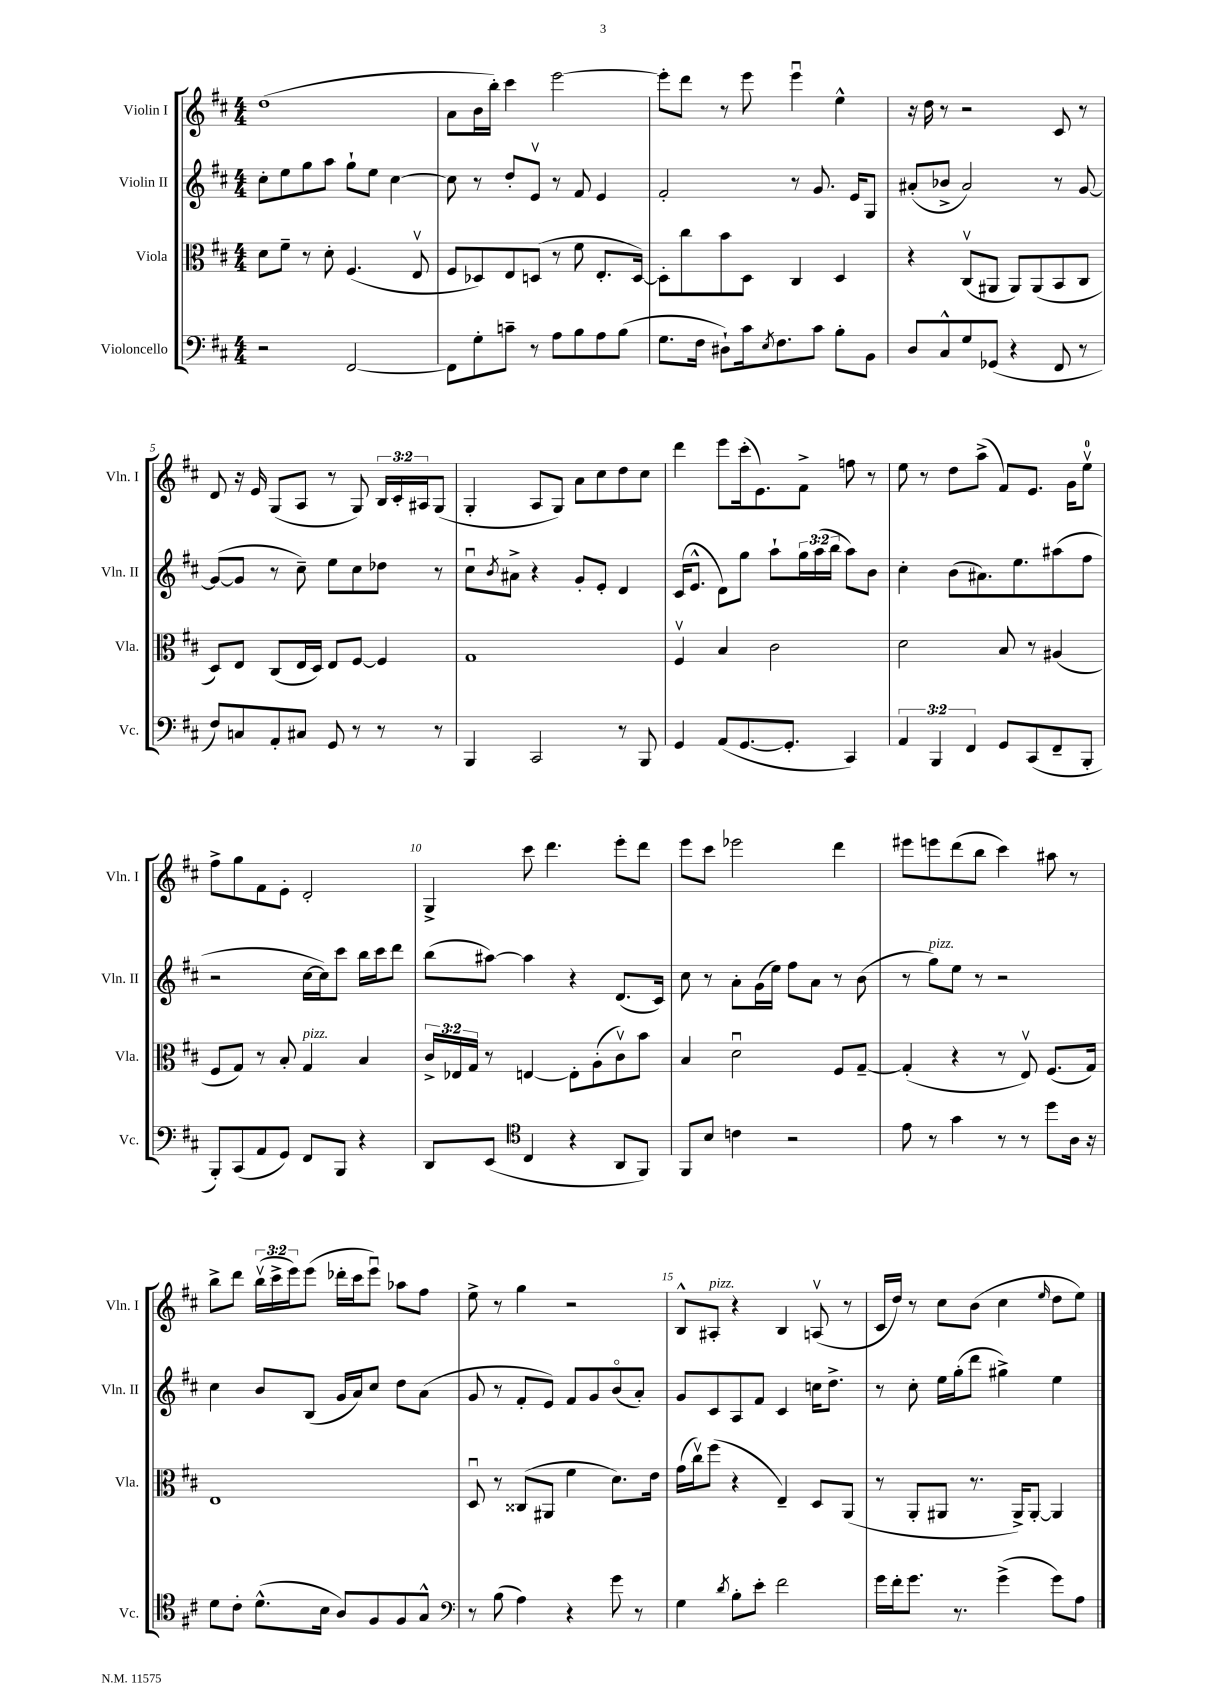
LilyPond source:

<<
\new StaffGroup <<
\new Staff = "s0" \with { instrumentName = "Violin I" shortInstrumentName = "Vln. I" } {
    \clef treble \key d \major \numericTimeSignature \time 4/4 \override Staff.TupletNumber.text = #tuplet-number::calc-fraction-text
    d''1( |
    a'8 b'16 b''16-.) cis'''4 e'''2~ |
    e'''8-. d'''8 r8 e'''8 e'''4\downbow e''4-^ |
    r16 d''16 r8 r2 cis'8 r8 |
    d'8 r16 e'16 g8( a8 r8 g8) \tuplet 3/2 { b16 cis'16-. ais16 } g8( |
    g4-. a8 g8) a'8 cis''8 d''8 cis''8 |
    d'''4 e'''8 cis'''16-.( e'8.) fis'8-> f''8 r8 |
    e''8 r8 d''8 a''8->( fis'8) e'8. g'16 e''8-0\upbow |
    fis''8-> g''8 fis'8 e'8-. d'2-. |
    g4-> cis'''8 d'''4. e'''8-. d'''8 |
    e'''8 cis'''8 ees'''2 d'''4 |
    eis'''8 e'''8 d'''8( b''8 cis'''4) ais''8 r8 |
    b''8-> d'''8 \tuplet 3/2 { b''16\upbow( cis'''16-> e'''16) } e'''8( des'''16-. cis'''16 e'''8\downbow) aes''8 fis''8 |
    e''8-> r8 g''4 r2 |
    b8-^ ais8-.^\markup { \italic "pizz." } r4 b4 a8\upbow( r8 |
    cis'16 d''16) r8 cis''8 b'8( cis''4 \grace { e''16 } d''8 e''8) \bar "|." |
}
\new Staff = "s1" \with { instrumentName = "Violin II" shortInstrumentName = "Vln. II" } {
    \clef treble \key d \major \numericTimeSignature \time 4/4 \override Staff.TupletNumber.text = #tuplet-number::calc-fraction-text
    cis''8-. e''8 g''8 a''8 g''8-! e''8 cis''4~ |
    cis''8 r8 d''8-. e'8\upbow r8 fis'8 e'4 |
    fis'2-. r8 g'8. e'16 g8 |
    ais'8-.( bes'8-> ais'2) r8 g'8~ |
    g'8~( g'8 r8 cis''8--) e''8 cis''8 des''8 r8 |
    cis''8\downbow \acciaccatura { b'8 } ais'8-> r4 g'8-. e'8-. d'4 |
    cis'16( e'8.-^ d'8) g''8 a''8-! \tuplet 3/2 { g''16 a''16( b''16 } a''8) b'8 |
    cis''4-. b'8( ais'8.) e''8. ais''8( fis''8 |
    r2 cis''16~ cis''16) cis'''8 b''16 cis'''16 d'''8 |
    b''8( ais''8~) ais''4 r4 d'8.( cis'16) |
    cis''8 r8 a'8-. g'16( e''16) fis''8 a'8 r8 b'8( |
    r8 g''8^\markup { \italic "pizz." }) e''8 r8 r2 |
    cis''4 b'8 b8( g'16 a'16) cis''8 d''8 a'8( |
    g'8 r8 fis'8-. e'8) fis'8 g'8 b'8\flageolet( a'8-.) |
    g'8 cis'8 a8 fis'8 cis'4 c''16 d''8.-> |
    r8 cis''8-. e''16 g''16-.( d'''8 gis''4->) e''4 \bar "|." |
}
\new Staff = "s2" \with { instrumentName = "Viola" shortInstrumentName = "Vla." } {
    \clef alto \key d \major \numericTimeSignature \time 4/4 \override Staff.TupletNumber.text = #tuplet-number::calc-fraction-text
    d'8 fis'8-- r8 d'8-. fis4.( e8\upbow |
    fis8 des8) e8 d8( r8 fis'8 e8.-. d16~) |
    d8-. cis''8 b'8 d8 cis4 d4 |
    r4 cis8\upbow( ais,8 ais,8) ais,8( b,8 cis8 |
    d8) e8 cis8( e16 d16) e8 fis8~ fis4 |
    g1 |
    fis4\upbow b4 cis'2 |
    d'2 b8 r8 ais4( |
    fis8 g8) r8 b8-. g4^\markup { \italic "pizz." } b4 |
    \tuplet 3/2 { cis'16-> ees16 g16 } r8 e4~ e8-. a8-.( cis'8\upbow) b'8 |
    b4 d'2\downbow fis8 g8~-- |
    g4-.( r4 r8 e8\upbow) fis8.( g16) |
    e1 |
    d8\downbow r8 cisis8( ais,8 fis'4 d'8.) e'16 |
    g'16( cis''16\upbow) fis''8( r4 e4--) d8 a,8( |
    r8 a,8-. ais,8 r8. ais,16->) ais,8~-. ais,4 \bar "|." |
}
\new Staff = "s3" \with { instrumentName = "Violoncello" shortInstrumentName = "Vc." } {
    \clef bass \key d \major \numericTimeSignature \time 4/4 \override Staff.TupletNumber.text = #tuplet-number::calc-fraction-text
    r2 fis,2~ |
    fis,8 g8-. c'8-- r8 a8 b8 a8 b8( |
    g8. fis16 dis8-!) cis'16 \acciaccatura { e8 } fis8. cis'8 b8-. b,8 |
    d8 cis8-^ g8 ges,8( r4 fis,8 r8 |
    fis8) c8 a,8-. cis8 g,8 r8 r8 r8 |
    b,,4 cis,2 r8 b,,8 |
    g,4 a,8( g,8.~ g,8.-. cis,4) |
    \tuplet 3/2 { a,4 b,,4 fis,4 } g,8 cis,8( fis,8-- b,,8-. |
    b,,8-.) cis,8( a,8 g,8) fis,8 b,,8 r4 |
    d,8 e,8( \clef tenor cis4 r4 a,8 fis,8) |
    fis,8 b8 c'4 r2 |
    e'8 r8 g'4 r8 r8 d''8 a16 r16 |
    d'8 cis'8-. d'8.-^( b16 a8) fis8 fis8 g8-^ |
    \clef bass r8 b8( a4) r4 g'8 r8 |
    g4 \acciaccatura { d'8 } b8-. e'8-. fis'2 |
    g'16 fis'16-. g'8. r8. g'4->( g'8) a8 \bar "|." |
}
>>
>>
\layout { \context { \Score \override BarNumber.break-visibility = ##(#f #t #t) barNumberVisibility = #(every-nth-bar-number-visible 5) } }
